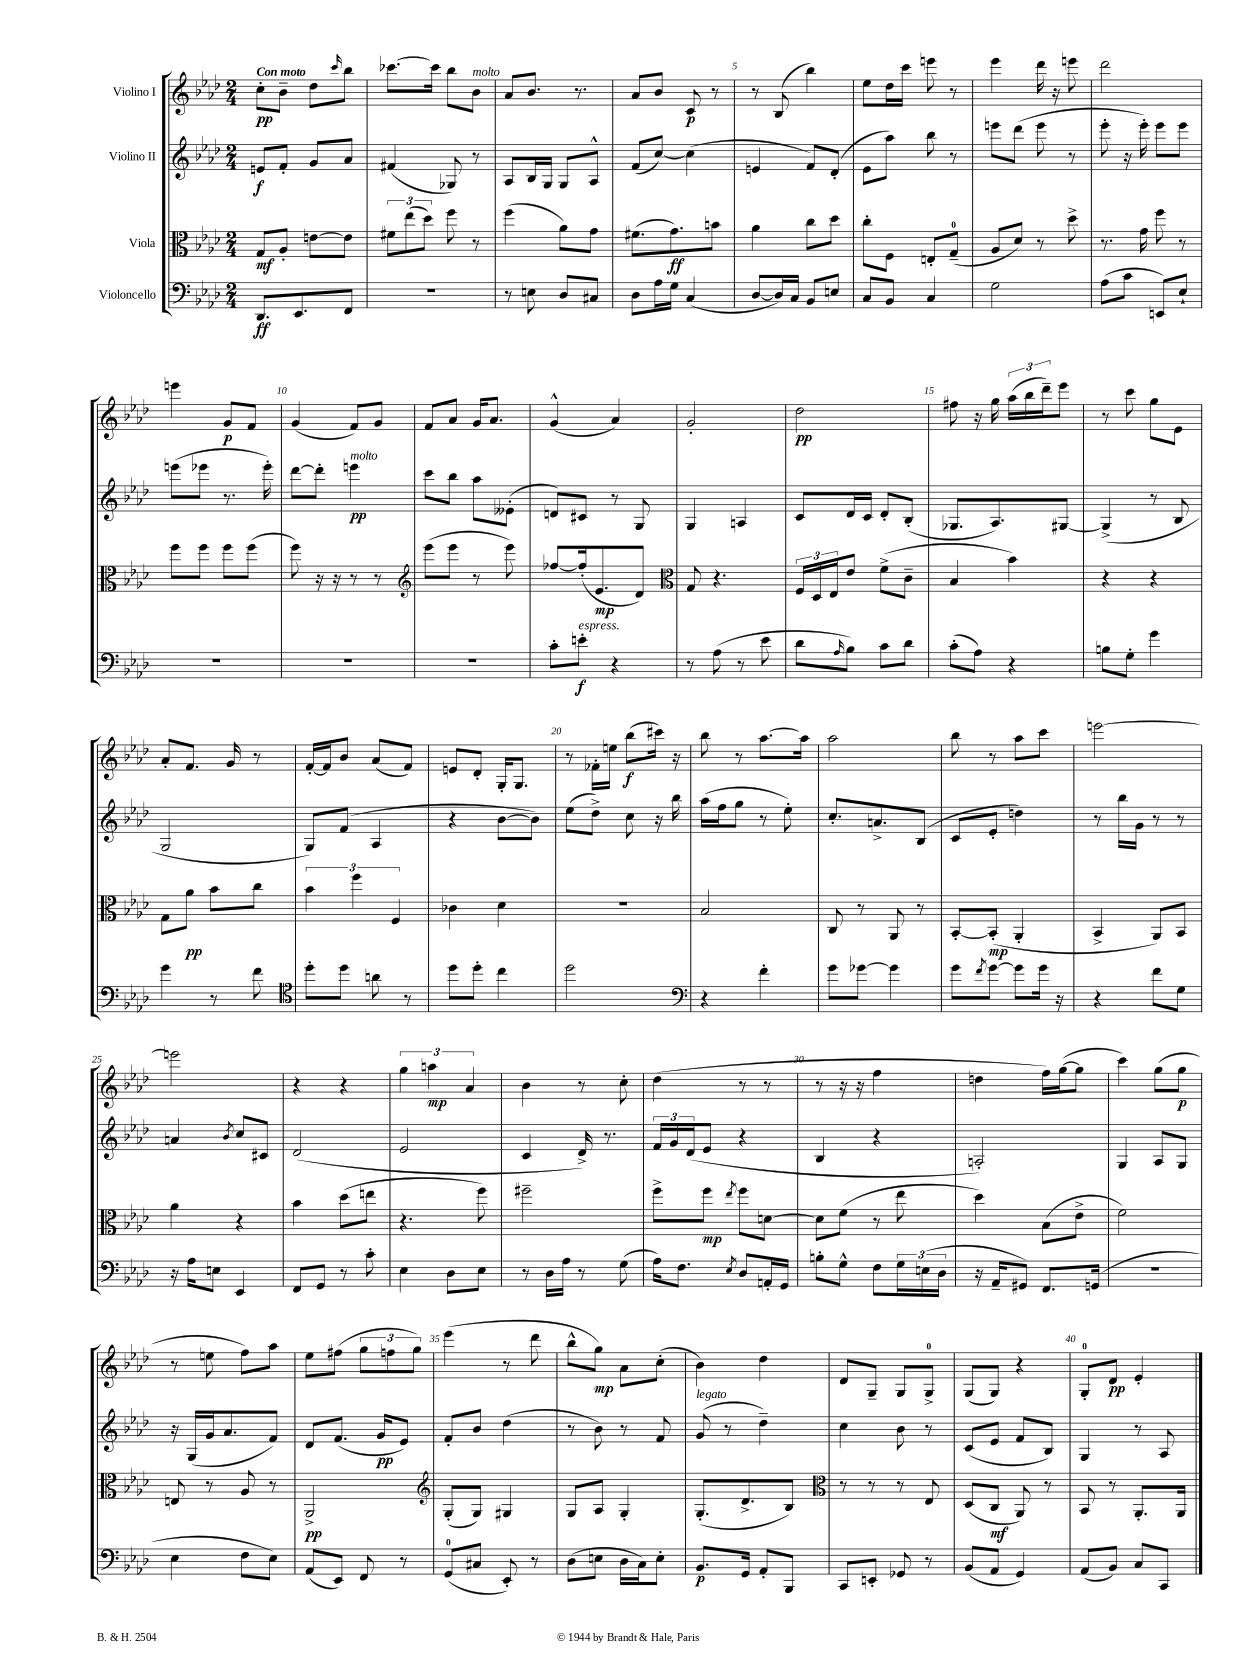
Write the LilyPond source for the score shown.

<<
\new StaffGroup <<
\new Staff = "s0" \with { instrumentName = "Violino I" } {
    \clef treble \key aes \major \numericTimeSignature \time 2/4 \tempo "Con moto"
    c''8-.\pp bes'8-- des''8 \grace { c'''16 } bes''8 |
    ces'''8.~ ces'''16 bes''8 bes'8^\markup { \italic "molto" } |
    aes'8 bes'8. r8. |
    aes'8 bes'8 c'8\p r8 |
    r8 bes8( bes''4) |
    ees''8 des''16 c'''16 e'''8 r8 |
    ees'''4 des'''16 r16 e'''8 |
    des'''2 |
    e'''4 g'8\p f'8 |
    g'4( f'8) g'8 |
    f'8 aes'8 g'16 aes'8. |
    g'4-^( aes'4) |
    g'2-. |
    des''2\pp |
    fis''8 r16 g''16 \tuplet 3/2 { aes''16( bes''16 des'''16--) } ees'''8 |
    r8 c'''8 g''8 ees'8 |
    aes'8-. f'8. g'16 r8 |
    f'16~-. f'16 bes'8 aes'8( f'8) |
    e'8 des'8-. g16-. g8. |
    r8 fes'16-. e''16 bes''8\f( cis'''16) r16 |
    bes''8 r8 aes''8.~ aes''16 |
    aes''2 |
    bes''8 r8 aes''8 c'''8 |
    e'''2~ |
    e'''2 |
    r4 r4 |
    \tuplet 3/2 { g''4 a''4\mp aes'4 } |
    bes'4 r8 c''8-. |
    des''4( r8 r8 |
    r8 r16 r16 f''4 |
    d''4 f''16) g''16~( g''8 |
    c'''4) g''8( g''8\p |
    r8 e''8 f''8) aes''8 |
    ees''8 fis''8( \tuplet 3/2 { g''8 f''8 g''8) } |
    ees'''4( r8 des'''8 |
    bes''8-^ g''8\mp) aes'8 c''8-.( |
    bes'4) des''4 |
    des'8 g8-- g8 g8-0-> |
    g8( g8) r4 |
    g8-0-. des'8\pp ees'4-. \bar "|." |
}
\new Staff = "s1" \with { instrumentName = "Violino II" } {
    \clef treble \key aes \major \numericTimeSignature \time 2/4
    e'8\f f'8-. g'8 aes'8 |
    fis'4( ges8) r8 |
    aes8 bes16 g16 g8 aes8-^ |
    f'8( c''8~) c''4( |
    e'4 f'8) des'8-.( |
    ees'8 aes''8) bes''8 r8 |
    e'''8 des'''8( e'''8 r8 |
    ees'''8-. r16 ees'''16-.) ees'''8 ees'''8 |
    e'''8( ees'''8 r8. ees'''16-.) |
    des'''8~ des'''8-. e'''4\pp^\markup { \italic "molto" } |
    c'''8 bes''8 aes''8 eeses'8-.( |
    d'8) cis'8 r8 g8 |
    g4 a4 |
    c'8 des'16 c'16 des'8-. bes8-.( |
    ges8. aes8.) gis8~ |
    gis4->( r8 bes8 |
    g2 |
    g8) f'8( aes4 |
    r4 bes'8~ bes'8) |
    ees''8( des''8->) c''8 r16 bes''16 |
    aes''16( f''16 g''8 r8 ees''8-.) |
    c''8.-. a'8.-> bes8( |
    c'8 ees'8-. d''4) |
    r8 bes''16 g'16 r8 r8 |
    a'4 \acciaccatura { bes'8 } c''8 cis'8 |
    des'2( |
    ees'2 |
    c'4 des'16->) r8. |
    \tuplet 3/2 { f'16 g'16 des'16( } ees'8 r4 |
    bes4 r4 |
    a2-.) |
    g4 aes8 g8 |
    r16 g16( g'16 aes'8. f'8) |
    des'8 f'8.( g'16\pp ees'8) |
    f'8-. bes'8 des''4( |
    r8 bes'8) r8 f'8 |
    g'8^\markup { \italic "legato" }( r8 des''4--) |
    c''4 bes'8 r8 |
    c'8( ees'8 f'8 bes8) |
    g4 r8 aes8 \bar "|." |
}
\new Staff = "s2" \with { instrumentName = "Viola" } {
    \clef alto \key aes \major \numericTimeSignature \time 2/4
    g8\mf aes8-. e'8~ e'8 |
    \tuplet 3/2 { fis'8 ees''8( des''8) } f''8 r8 |
    f''4( aes'8) g'8 |
    fis'8.( g'8.\ff) b'8 |
    aes'4 c''8 des''8 |
    c''8-. f8 e8-. g8-0--( |
    aes8 des'8) r8 des''8-> |
    r8. g'16 f''8 r8 |
    f''8 f''8 f''8 f''8( |
    f''8) r16 r16 r8 r8 |
    \clef treble ees'''8( ees'''8 r8 ees'''8) |
    fes''8~ fes''16-.( ees'8.\mp des'8) |
    \clef alto g8 r4. |
    \tuplet 3/2 { f16 des16 ees16 } ees'8 f'8->( c'8-- |
    bes4 bes'4) |
    r4 r4 |
    g8 aes'8\pp bes'8 c''8 |
    \tuplet 3/2 { bes'4 f''4 f4 } |
    ces'4 des'4 |
    R2 |
    bes2 |
    c8 r8 aes,8 r8 |
    bes,8~-. bes,8-.\mp( aes,4-. |
    bes,4-> aes,8) bes,8 |
    aes'4 r4 |
    bes'4 des''8( e''8 |
    r4. f''8) |
    fis''2-- |
    f''8-> f''8\mp \acciaccatura { ees''8 } f''8 d'8~ |
    d'8 f'8( r8 ees''8 |
    des''4) bes8( ees'8-> |
    f'2) |
    e8 r8 aes8 r8 |
    aes,2->\pp |
    \clef treble g8-.( g8) gis4 |
    g8 aes8 g4-. |
    g8.-.( des'8.-> bes8) |
    \clef alto r8 r8 r8 ees8 |
    des8( c8\mf aes,8) r8 |
    bes,8 r8 aes,8.-. aes,16 \bar "|." |
}
\new Staff = "s3" \with { instrumentName = "Violoncello" } {
    \clef bass \key aes \major \numericTimeSignature \time 2/4
    des,8.\ff ees,8. f,8 |
    r2 |
    r8 e8 des8 cis8 |
    des8 aes16 g16 c4( |
    des8~ des16) c16 bes,8 e8 |
    c8 bes,8 c4 |
    g2 |
    aes8( c'8 e,8) ees8-! |
    R2 |
    R2 |
    R2 |
    c'8-. e'8-.\f^\markup { \italic "espress." } r4 |
    r8 aes8( r8 ees'8 |
    des'8 \grace { aes16 } bes8) c'8 des'8 |
    c'8-.( aes8) r4 |
    b8 g8-. g'4 |
    g'4 r8 f'8 |
    \clef tenor des''8-. des''8 a'8 r8 |
    des''8 des''8-. c''4 |
    des''2 |
    \clef bass r4 f'4-. |
    g'8 ges'8~ ges'4 |
    g'8 \acciaccatura { f'8 } g'8~ g'8 g'16 r16 |
    r4 f'8 g8 |
    r16 aes16 e8 ees,4 |
    f,8 g,8 r8 c'8-. |
    ees4 des8 ees8 |
    r8 des16 aes16 r8 g8( |
    aes16) f8. \acciaccatura { ees8 } des8 a,16-. g,16 |
    b8-. g8-^ f8 \tuplet 3/2 { g16 e16( des16 } |
    r16 aes,16-- gis,8) f,8. g,16( |
    r2 |
    ees4 f8 ees8) |
    aes,8( ees,8) f,8 r8 |
    g,8-0( cis8 ees,8-.) r8 |
    des8( e8 des16 c16) e8-. |
    bes,8.\p g,16 aes,8-. bes,,8 |
    c,8 e,8-. ges,8 r8 |
    bes,8( aes,8 g,4) |
    aes,8( bes,8) c8 c,8 \bar "|." |
}
>>
>>
\layout { \context { \Score \override BarNumber.break-visibility = ##(#f #t #t) barNumberVisibility = #(every-nth-bar-number-visible 5) } }
